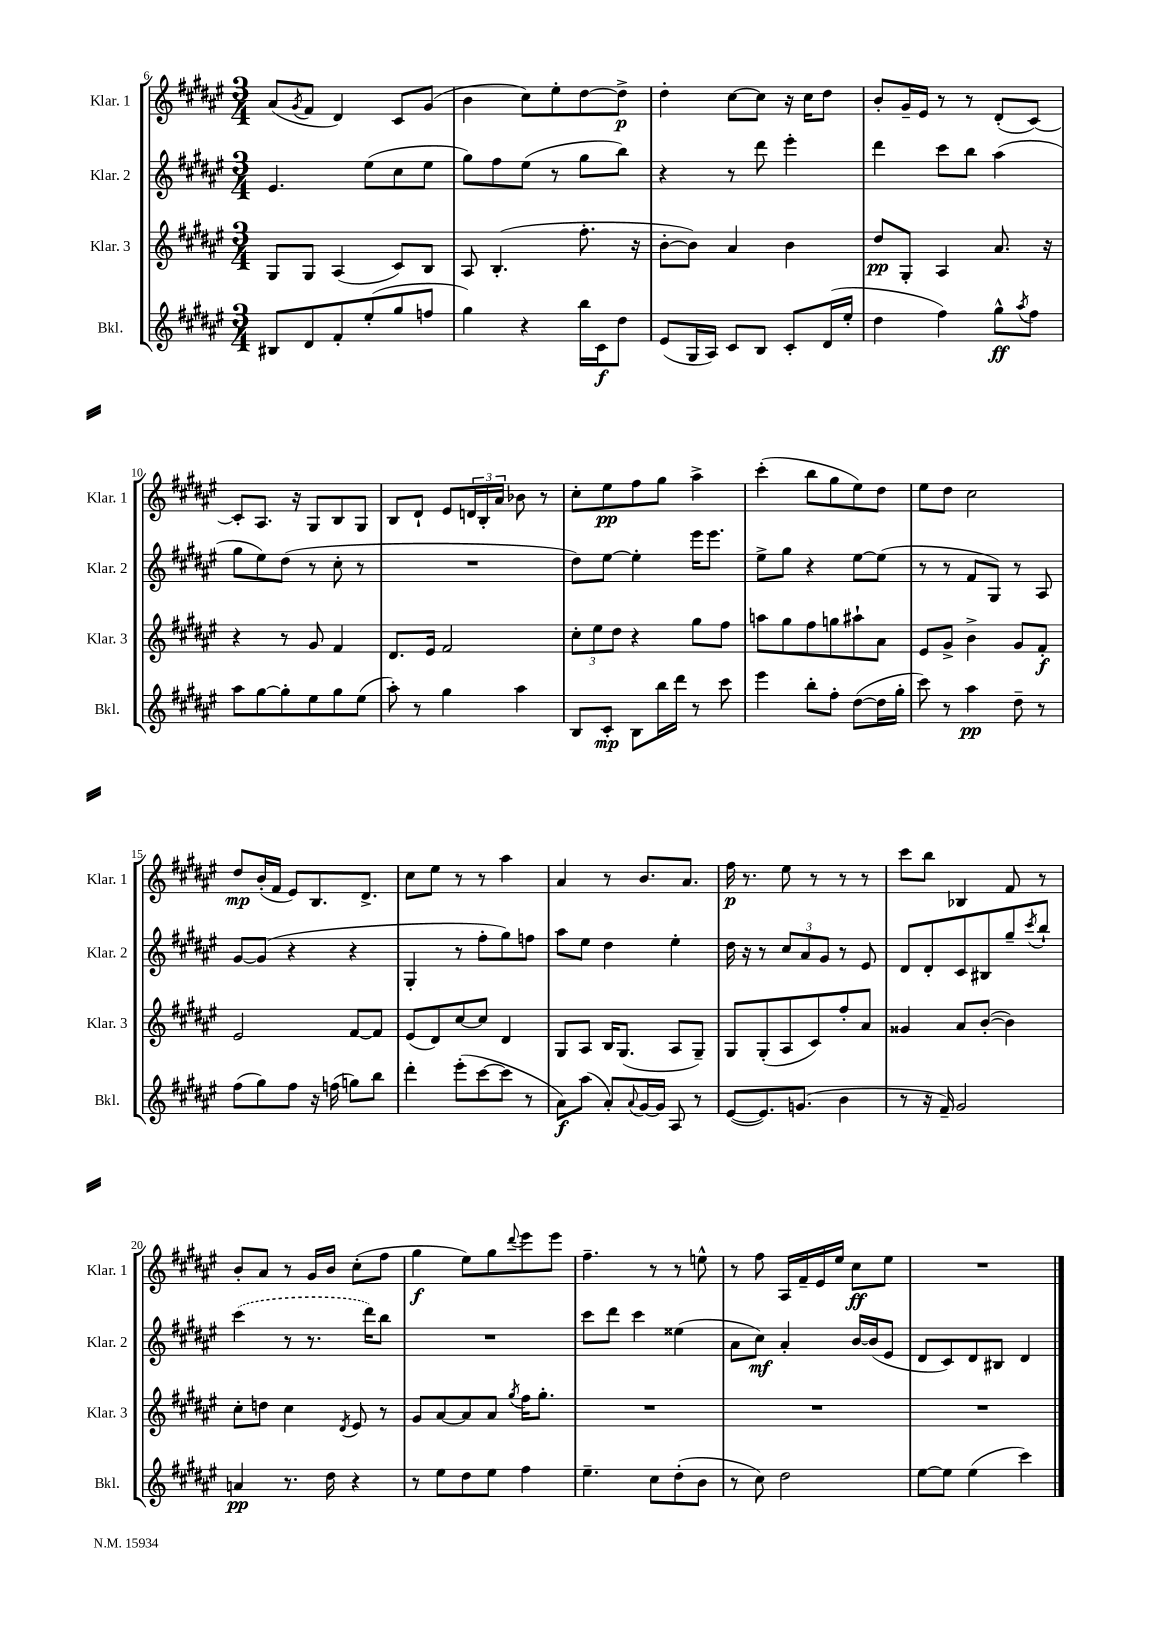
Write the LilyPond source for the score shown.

<<
\new StaffGroup <<
\new Staff = "s0" \with { instrumentName = "Klar. 1" shortInstrumentName = "Klar. 1" } {
    \clef treble \key fis \major \numericTimeSignature \time 3/4
    ais'8( \acciaccatura { gis'8 } fis'8 dis'4) cis'8 gis'8( |
    b'4 cis''8) eis''8-. dis''8~ dis''8->\p |
    dis''4-. cis''8~ cis''8 r16 cis''16 dis''8 |
    b'8-. gis'16-- eis'16 r8 r8 dis'8-.( cis'8~) |
    cis'8-. ais8. r16 gis8 b8 gis8 |
    b8 dis'8-! eis'8 \tuplet 3/2 { d'16 b16-. ais'16 } bes'8 r8 |
    cis''8-. eis''8\pp fis''8 gis''8 ais''4-> |
    cis'''4-.( b''8 gis''8 eis''8) dis''8 |
    eis''8 dis''8 cis''2 |
    dis''8\mp b'16-.( fis'16 eis'8) b8. dis'8.-> |
    cis''8 eis''8 r8 r8 ais''4 |
    ais'4 r8 b'8. ais'8. |
    fis''16\p r8. eis''8 r8 r8 r8 |
    cis'''8 b''8 bes4 fis'8 r8 |
    b'8-. ais'8 r8 gis'16 b'16 cis''8-.( fis''8 |
    gis''4\f eis''8) gis''8 \appoggiatura { dis'''8 } eis'''8 eis'''8 |
    fis''4.-- r8 r8 e''8-^ |
    r8 fis''8 ais16 fis'16-- eis'16 eis''16 cis''8\ff eis''8 |
    R2. \bar "|." |
}
\new Staff = "s1" \with { instrumentName = "Klar. 2" shortInstrumentName = "Klar. 2" } {
    \clef treble \key fis \major \numericTimeSignature \time 3/4
    eis'4. eis''8( cis''8 eis''8 |
    gis''8) fis''8 eis''8( r8 gis''8 b''8) |
    r4 r8 dis'''8 eis'''4-. |
    dis'''4 cis'''8 b''8 ais''4( |
    gis''8 eis''8) dis''8( r8 cis''8-. r8 |
    R2. |
    dis''8) eis''8~ eis''4-. eis'''16 eis'''8. |
    eis''8-> gis''8 r4 eis''8~ eis''8( |
    r8 r8 fis'8 gis8) r8 ais8 |
    gis'8~ gis'8( r4 r4 |
    gis4-. r8 fis''8-. gis''8) f''8 |
    ais''8 eis''8 dis''4 eis''4-. |
    dis''16 r16 r8 \tuplet 3/2 { cis''8 ais'8 gis'8 } r8 eis'8 |
    dis'8 dis'8-. cis'8 bis8 gis''8-- \acciaccatura { cis'''8 } b''8-! |
    \once \slurDashed cis'''4( r8 r8. dis'''16) b''8 |
    R2. |
    cis'''8 dis'''8 cis'''4 eisis''4( |
    ais'8 cis''8\mf) ais'4-. b'16~ b'16( eis'8 |
    dis'8 cis'8) dis'8 bis8 dis'4 \bar "|." |
}
\new Staff = "s2" \with { instrumentName = "Klar. 3" shortInstrumentName = "Klar. 3" } {
    \clef treble \key fis \major \numericTimeSignature \time 3/4
    gis8 gis8 ais4( cis'8) b8 |
    ais8 b4.-.( fis''8.-. r16 |
    b'8~-. b'8) ais'4 b'4 |
    dis''8\pp gis8-. ais4 ais'8. r16 |
    r4 r8 gis'8 fis'4 |
    dis'8. eis'16 fis'2 |
    \tuplet 3/2 { cis''8-. eis''8 dis''8 } r4 gis''8 fis''8 |
    a''8 gis''8 fis''8 g''8 ais''8-! ais'8 |
    eis'8 gis'8-> b'4-> gis'8 fis'8-.\f |
    eis'2 fis'8~ fis'8 |
    eis'8( dis'8) cis''8~ cis''8 dis'4 |
    gis8 ais8 b16 gis8.( ais8 gis8--) |
    gis8 gis8-.( ais8 cis'8) fis''8-. ais'8 |
    gisis'4 ais'8 b'8~-.( b'4) |
    cis''8-. d''8 cis''4 \acciaccatura { dis'8 } eis'8 r8 |
    gis'8 ais'8~ ais'8 ais'8 \acciaccatura { gis''8 } fis''16 gis''8.-. |
    R2. |
    R2. |
    R2. \bar "|." |
}
\new Staff = "s3" \with { instrumentName = "Bkl." shortInstrumentName = "Bkl." } {
    \clef treble \key fis \major \numericTimeSignature \time 3/4
    bis8 dis'8 fis'8-. eis''8-.( gis''8 f''8 |
    gis''4) r4 b''16 cis'16\f dis''8 |
    eis'8( gis16 ais16) cis'8 b8 cis'8-. dis'16( eis''16-. |
    dis''4 fis''4) gis''8-^\ff \acciaccatura { ais''8 } fis''8 |
    ais''8 gis''8~ gis''8-. eis''8 gis''8 eis''8( |
    ais''8-.) r8 gis''4 ais''4 |
    b8 cis'8-.\mp b8 b''16 dis'''16 r8 cis'''8 |
    eis'''4 b''8-. fis''8-. dis''8~( dis''16 gis''16-. |
    cis'''8) r8 ais''4\pp dis''8-- r8 |
    fis''8( gis''8) fis''8 r16 f''16( g''8) b''8 |
    dis'''4-. eis'''8-.( cis'''8~ cis'''8 r8 |
    ais'8\f) ais''8( ais'8-.) \appoggiatura { ais'8 } gis'16~ gis'16 ais8 r8 |
    eis'8~( eis'8.) g'8.( b'4 |
    r8 r16 fis'16--) gis'2 |
    a'4\pp r8. dis''16 r4 |
    r8 eis''8 dis''8 eis''8 fis''4 |
    eis''4.-- cis''8 dis''8-.( b'8 |
    r8 cis''8) dis''2 |
    eis''8~ eis''8 eis''4( cis'''4) \bar "|." |
}
>>
>>
\layout { \context { \Score currentBarNumber = #6 } }
